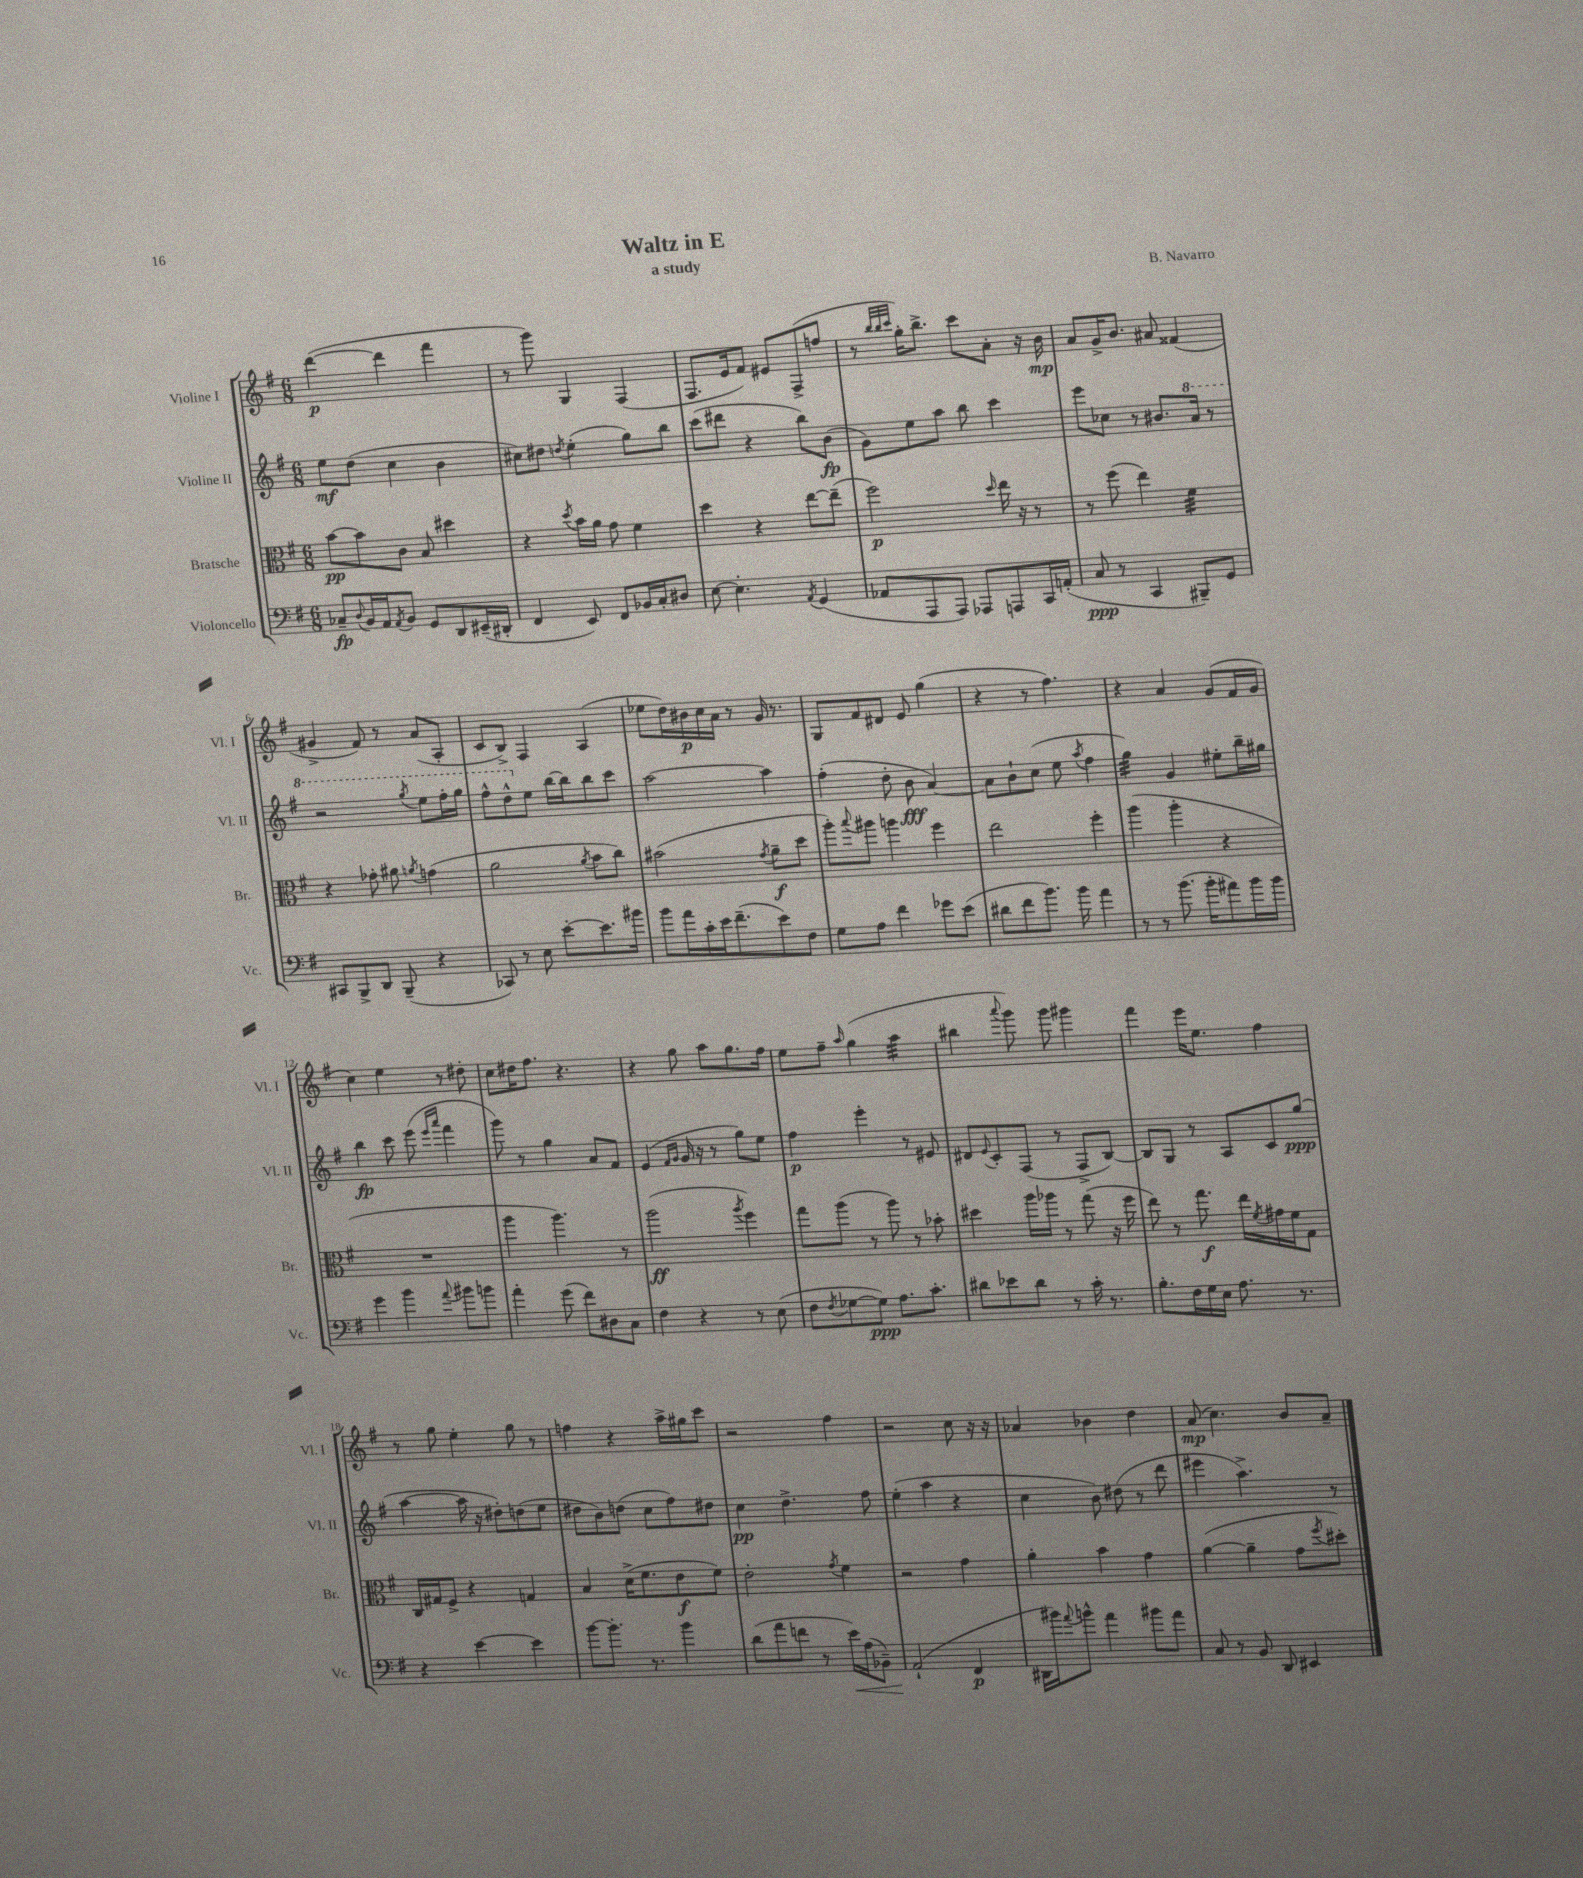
\header { title = "Waltz in E" composer = "B. Navarro" subtitle = "a study" }
<<
\new StaffGroup <<
\new Staff = "s0" \with { instrumentName = "Violine I" shortInstrumentName = "Vl. I" } {
    \clef treble \key g \major \numericTimeSignature \time 6/8
    d'''4~\p( d'''4 fis'''4 |
    r8 g'''8) g4 fis4( |
    fis8. e'16 fis'8) eis'8 fis8->( f''8 |
    r8 \grace { b''32 b''32 c'''32 } g''16-.) b''8.-> c'''8 a'8-. r16 b'16\mp |
    a'8 g'16-> b'8. ais'8 fisis'4( |
    gis'4-> fis'8) r8 a'8( a8-. |
    c'8 b8->) fis4 a4( |
    ees''8 d''16) bis'16\p c''16 a'16 r8 g'16 r8. |
    g8 fis'8 dis'8 e'8 g''4( |
    r4 r8 fis''4.) |
    r4 a'4 g'8( fis'16 g'16 |
    c''4) e''4 r8 dis''8-. |
    c''8 dis''16 fis''8. r4. |
    r4 g''8 a''8 g''8. fis''16 |
    e''8 fis''8-- \grace { a''16 } g''4( a''4:32 |
    bis''4 \appoggiatura { a'''8 } g'''8) g'''8 gis'''4 |
    fis'''4 e'''16 e''8. fis''4 |
    r8 g''8 e''4-. g''8 r8 |
    f''4 r4 a''16-> gis''16 c'''8 |
    r2 fis''4 |
    r2 c''8 r16 r16 |
    aes'4 bes'4 d''4 |
    a'8\mp( c''4.) b'8 a'8-- \bar "|." |
}
\new Staff = "s1" \with { instrumentName = "Violine II" shortInstrumentName = "Vl. II" } {
    \clef treble \key g \major \numericTimeSignature \time 6/8
    e''8\mf d''8( c''4 b'4 |
    cis''8) dis''8 \acciaccatura { d''8 } e''4-.( g''8) b''8 |
    c'''8( dis'''8 r4 b''8) b'8\fp( |
    g'8) e''8 a''8 b''8 c'''4 |
    e'''8 ces''8 r8 bis'8. \ottava #1 a''16 r8 |
    r2 \acciaccatura { g'''8 } e'''8 fis'''16-. g'''16 |
    fis'''8-^ d'''8-^ \ottava #0 e''8 b''16~ b''16 b''8 c'''8 |
    a''2~ a''4 |
    fis''4-.( d''8-. b'8\fff a'4~) |
    a'8 b'8-! c''8( e''8 \acciaccatura { a''8 } fis''4 |
    g''4:32) g'4 eis''8-. b''16-- gis''16 |
    b''4\fp c'''8 e'''8( \grace { e'''16 a'''16 } fis'''4 |
    g'''8) r8 g''4 a'8 fis'8 |
    e'4( \grace { fis'16 g'16 } g'16 r16 r8 g''8) e''8 |
    fis''4\p e'''4-. r8 eis'8 |
    dis'8 \appoggiatura { e'8 } c'8-. fis8( r8 fis8-> b8~) |
    b8 g8 r8 a8 c'8 g''8\ppp( |
    a''4~ a''16 r16 dis''8-.) d''8( e''8 |
    dis''8 b'8) d''8( c''8 fis''8) dis''8 |
    c''4\pp d''4.-> fis''8 |
    e''4-.( a''4 r4 |
    c''4 b'8) dis''8( r8 d'''8 |
    eis'''4 a''4.->) r8 \bar "|." |
}
\new Staff = "s2" \with { instrumentName = "Bratsche" shortInstrumentName = "Br." } {
    \clef alto \key g \major \numericTimeSignature \time 6/8
    b'8~\pp b'8 c'8 b8 dis''4 |
    r4 \acciaccatura { d''8 } b'16 a'16 g'8 fis'4 |
    d''4 r4 e''8~ e''8--( |
    fis''2\p) \grace { d''16 } e''16 r16 r8 |
    r8 fis''8( e''4) fis'4:32 |
    r4 ges'8-. ais'8 \acciaccatura { a'8 } g'4( |
    a'2 \acciaccatura { a'8 } b'8 c''8) |
    bis'2( \acciaccatura { g'8 } a'8--\f d''8 |
    a''8-.) \appoggiatura { b''8 } ais''8 a''4 fis''4 |
    e''2 fis''4-. |
    a''4( a''4-. r4 |
    R2. |
    a''4 a''4.) r8 |
    a''2\ff( \acciaccatura { a''8 } fis''4) |
    g''8 a''8( r8 a''8) r8 bes'8-. |
    dis''4 a''16 aes''16 r8 g''8( r16 fis''16 |
    e''8) r8 g''8.\f e''16 \acciaccatura { fis'8 } gis'16 fis'16 g8 |
    c16 gis16 fis8-> r4 g4 |
    b4 d'16->( fis'8. e'8\f fis'8) |
    e'2-. \acciaccatura { g'8 } fis'4 |
    r2 g'4 |
    a'4-. b'4 g'4 |
    a'4~( a'4-- g'8 \acciaccatura { fis''8 } dis''8-.) \bar "|." |
}
\new Staff = "s3" \with { instrumentName = "Violoncello" shortInstrumentName = "Vc." } {
    \clef bass \key g \major \numericTimeSignature \time 6/8
    ces8--\fp \appoggiatura { d8 } b,16 a,16 \acciaccatura { a,8 } b,8 g,8 d,8 eis,16--( dis,16-. |
    fis,4 e,8) fis,8 bes,16 c16-. dis8 |
    e8~ e4.-. \acciaccatura { a,8 } g,4( |
    aes,8 a,,8 a,,8) aes,,8 a,,8 c,16 a,16-.( |
    c8\ppp r8 c,4 bis,,8--) g,8 |
    cis,8 b,,8-> d,8 b,,8--( r4 |
    ces,8) r8 e8 e'8~-. e'8. bis'16 |
    b'8 a'16 c'16-. e'16 fis'8.--( e'8) fis8 |
    g8 a8 fis'4 ges'8 e'8( |
    dis'8 fis'8 b'8.) b'16 a'4 |
    r8 r8 b'8.( b'16-. ais'8) b'16 b'16 |
    g'4 b'4 \appoggiatura { a'8 } bis'8 b'8 |
    a'4-. g'8( fis'8) dis8 c8 |
    fis4 r4 r8 e8( |
    fis8 \acciaccatura { fis8 } ges8~ ges8\ppp) a8. c'8.-. |
    dis'8 ees'8 dis'8 r8 c'16-. r8. |
    b8.-. fis16 g16 e16 a8. r8. |
    r4 e'4~ e'4 |
    b'8~ b'8.-. r8. b'4 |
    d'8( a'8 f'8 r8 e'16\<) a16( bes,8--) |
    a,2-!\!( fis,4\p |
    dis,16 bis'16) \appoggiatura { a'8 } b'8-^ a'4 bis'8 a'8 |
    c8 r8 b,8 d,8 eis,4 \bar "|." |
}
>>
>>
